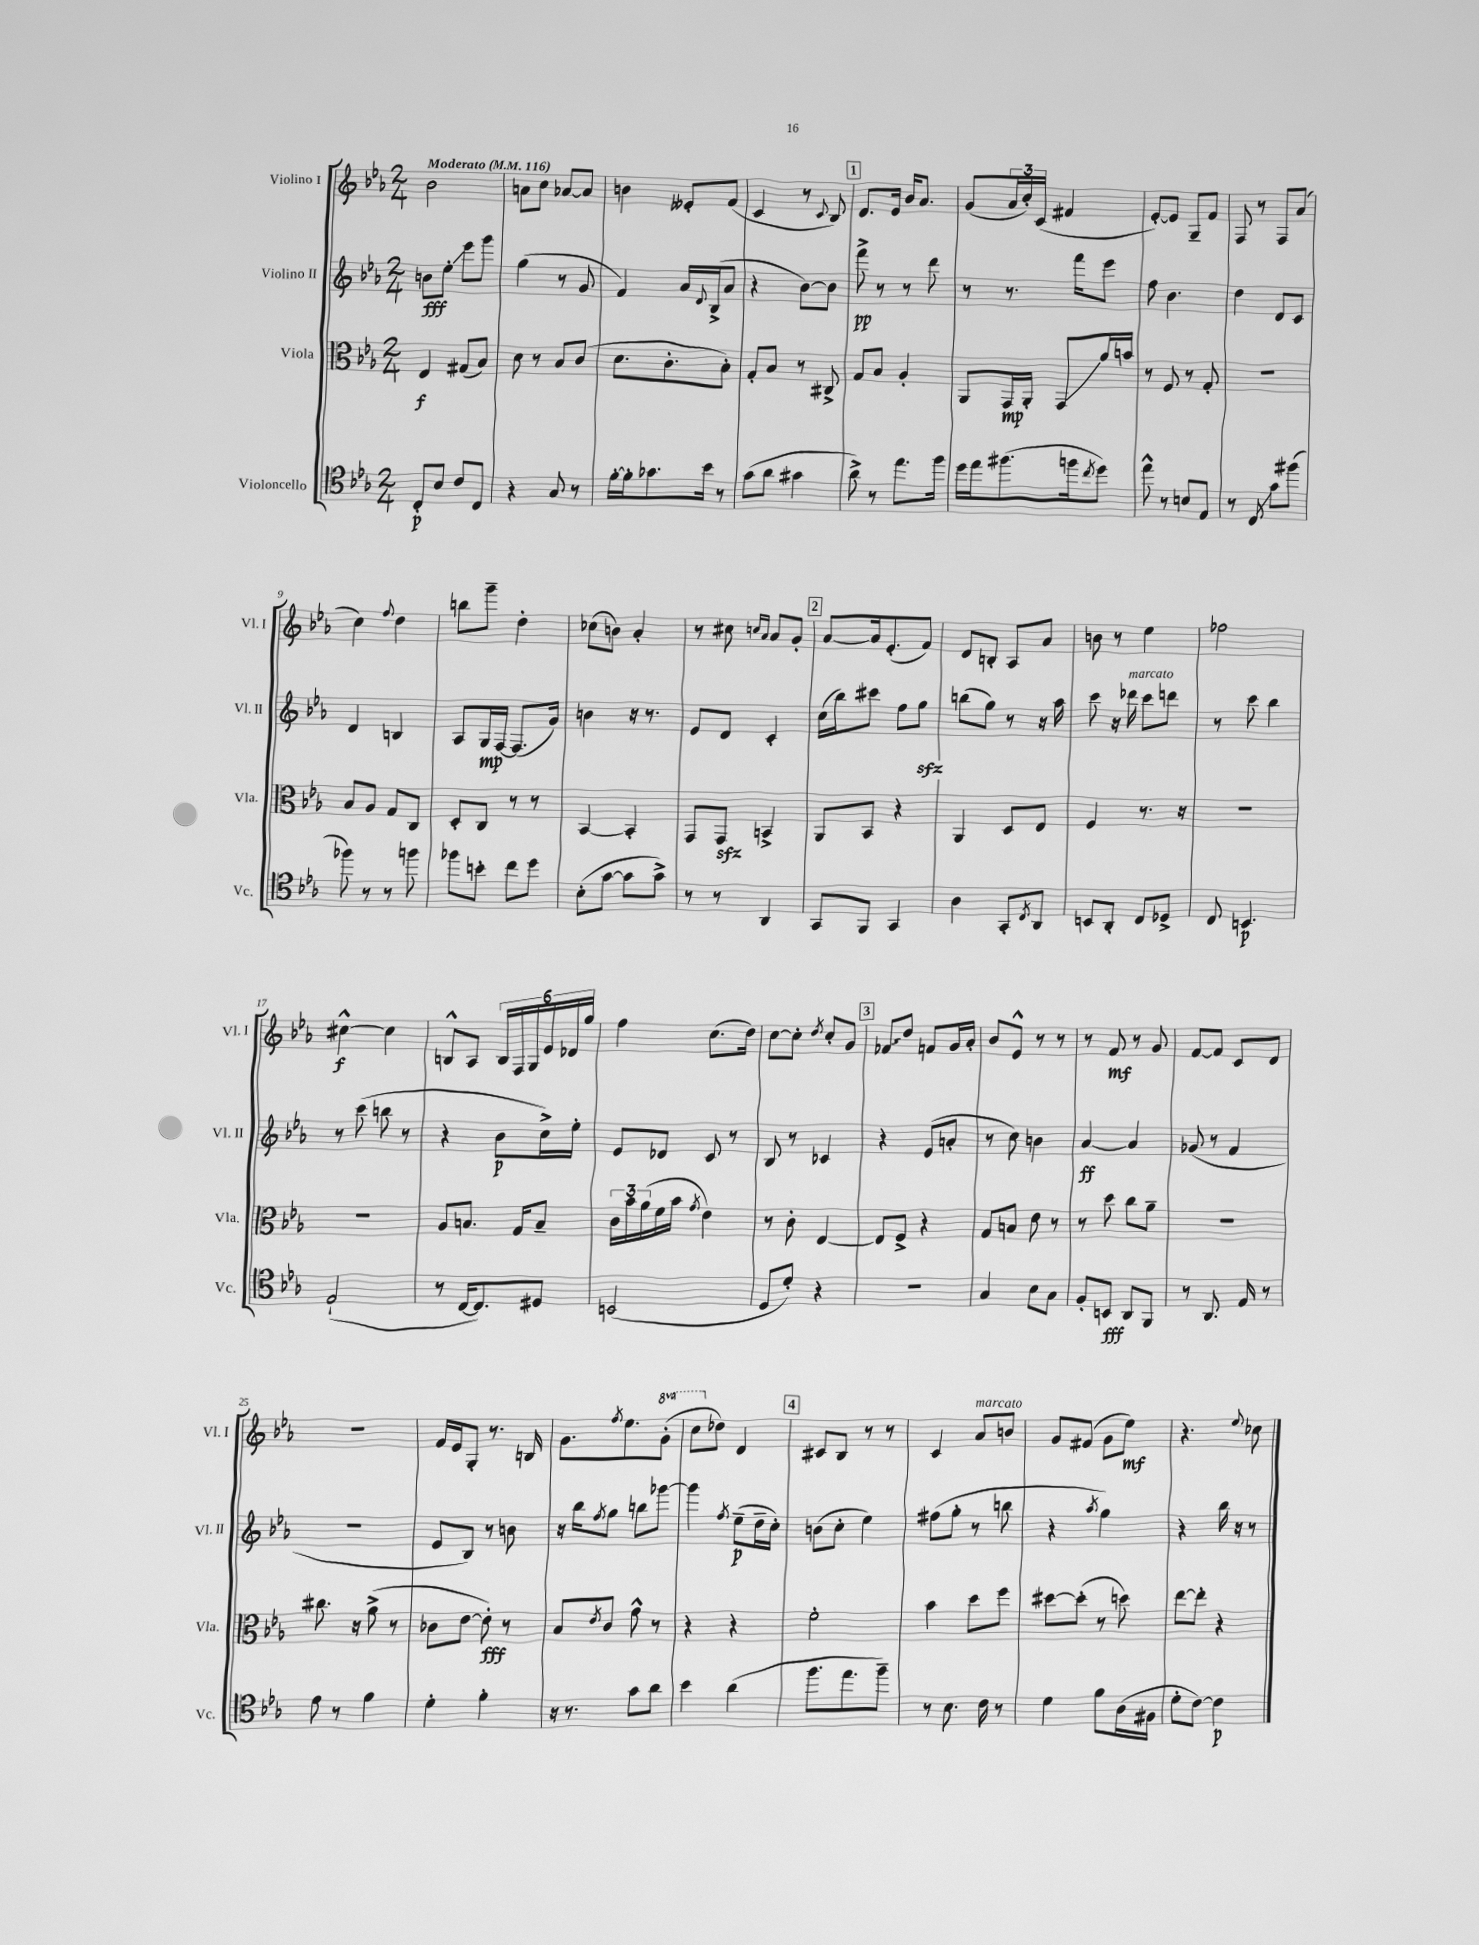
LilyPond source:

<<
\new StaffGroup <<
\new Staff = "s0" \with { instrumentName = "Violino I" shortInstrumentName = "Vl. I" } {
    \clef treble \key ees \major \numericTimeSignature \time 2/4 \set Staff.ottavationMarkups = #ottavation-simple-ordinals \tempo "Moderato" 4 = 116
    bes'2 |
    a'8 c''8 aes'8~ aes'8 |
    b'4 eeses'8-. f'8( |
    c'4 r8 \appoggiatura { c'8 } bes8) |
    \mark \markup { \box "1" } d'8. ees'16 bes'16 aes'8. |
    g'8( \tuplet 3/2 { aes'16 c''16-.) c'16( } fis'4 |
    ees'8~-.) ees'8 g8-- f'8 |
    f8 r8 f8 aes'8( |
    c''4) \appoggiatura { f''8 } d''4 |
    b''8 g'''8-- d''4-. |
    ces''8( b'8) aes'4-. |
    r8 cis''8 \grace { c''16 aes'16 } aes'8 g'8-. |
    \mark \markup { \box "2" } aes'8~ aes'16 ees'8.-.( f'8) |
    d'8 b8-. aes8 aes'8 |
    b'8 r8 ees''4 |
    fes''2 |
    cis''4~-^\f cis''4 |
    b8-^ aes8 \tuplet 6/4 { b16 f16 g16 ees'16 des'16 g''16 } |
    f''4 c''8.( d''16) |
    c''8~ c''8-. \acciaccatura { d''8 } c''8-. g'8 |
    \mark \markup { \box "3" } \once \override Glissando.style = #'zigzag fes'8\glissando d''8 f'8 g'16 aes'16-. |
    bes'8 ees'8-^ r8 r8 |
    r8 f'8\mf r8 g'8 |
    f'8~ f'8 c'8 d'8 |
    R2 |
    f'16 ees'16 g8-. r8. b16 |
    g'8. \acciaccatura { f''8 } ees''8. \ottava #1 g''8-.( |
    c'''8 \ottava #0 des''8) d'4 |
    \mark \markup { \box "4" } cis'8 bes8 r8 r8 |
    c'4 aes'8^\markup { \italic "marcato" } b'8 |
    g'8 fis'8( g'8 ees''8\mf) |
    r4. \appoggiatura { ees''8 } ces''8 \bar "|." |
}
\new Staff = "s1" \with { instrumentName = "Violino II" shortInstrumentName = "Vl. II" } {
    \clef treble \key ees \major \numericTimeSignature \time 2/4
    b'8\fff ees''8-.\glissando ees'''8 g'''8 |
    g''4( r8 g'8 |
    f'4) aes'16 \appoggiatura { d'8 } bes16->( aes'8 |
    r4 bes'8~) bes'8 |
    \mark \markup { \box "1" } f'''8->\pp r8 r8 d'''8 |
    r8 r8. f'''16 ees'''8 |
    f''8 bes'4. |
    d''4 d'8 c'8 |
    d'4 b4 |
    aes8 g16\mp f16~ f8.( g'16) |
    b'4 r16 r8. |
    ees'8 d'8 c'4-. |
    \mark \markup { \box "2" } c''16( bes''16) cis'''8 f''8 g''8\sfz |
    b''8( g''8) r8 r16 aes''16 |
    c'''8 r16 des'''16^\markup { \italic "marcato" } c'''8 d'''8 |
    r8 c'''8 bes''4 |
    r8 c'''8( b''8 r8 |
    r4 bes'8\p c''16->) ees''16-. |
    ees'8 des'8 c'8 r8 |
    bes8 r8 ces'4 |
    \mark \markup { \box "3" } r4 ees'8( a'8-. |
    r8 c''8) b'4 |
    aes'4~\ff aes'4 |
    ges'8( r8 f'4 |
    R2 |
    ees'8 bes8) r8 b'8 |
    r16 bes''16 \acciaccatura { f''8 } g''8 b''8 ges'''8~ |
    ges'''4 \acciaccatura { f''8 } ees''8--\p( d''16-- c''16-.) |
    \mark \markup { \box "4" } b'8( c''8-. ees''4) |
    fis''8( g''8-. r8 b''8 |
    r4 \acciaccatura { aes''8 } g''4) |
    r4 bes''16 r16 r8 \bar "|." |
}
\new Staff = "s2" \with { instrumentName = "Viola" shortInstrumentName = "Vla." } {
    \clef alto \key ees \major \numericTimeSignature \time 2/4
    ees4\f gis8( bes8) |
    d'8 r8 bes8 c'8( |
    d'8. c'8.-. bes8-.) |
    g8-. bes8 r8 cis8-> |
    \mark \markup { \box "1" } g8 bes8 aes4-. |
    aes,8 g,16\mp aes,16-. g,8\glissando aes'16 b'16 |
    r8 f8 r8 g8-. |
    R2 |
    bes8 aes8 g8 c8 |
    d8-. c8 r8 r8 |
    bes,4~ bes,4-. |
    g,8 g,8\sfz b,4-> |
    \mark \markup { \box "2" } aes,8 bes,8 r4 |
    aes,4 d8 ees8 |
    f4 r8. r16 |
    R2 |
    R2 |
    aes8 b8. g16 b8-- |
    \tuplet 3/2 { c'16 bes'16 aes'16( } f'16 bes'16 \acciaccatura { g'8 } ees'4) |
    r8 c'8-. ees4~ |
    \mark \markup { \box "3" } ees8 f8-> r4 |
    g8 b8 ees'8 r8 |
    r8 d''8 c''8 aes'8-- |
    r2 |
    cis''8. r16 aes'8->( r8 |
    ces'8 ees'8~ ees'8-.\fff) r8 |
    bes8 \acciaccatura { ees'8 } c'8 g'8-^ r8 |
    r4 r4 |
    \mark \markup { \box "4" } f'2-. |
    bes'4 d''8 f''8 |
    dis''8~ dis''8-.( r8 d''8) |
    ees''8~ ees''8-. r4 \bar "|." |
}
\new Staff = "s3" \with { instrumentName = "Violoncello" shortInstrumentName = "Vc." } {
    \clef tenor \key ees \major \numericTimeSignature \time 2/4
    c8-.\p bes8 c'8 c8 |
    r4 g8 r8 |
    f'16~-. f'16-. ges'8. bes'16 r8 |
    g'8( aes'8 gis'4 |
    \mark \markup { \box "1" } aes'8->) r8 ees''8. f''16 |
    d''16 ees''16 fis''8.( f''16 \acciaccatura { c''8 } d''8) |
    ees''8-^ r8 b8 ees8 |
    r8 c8\glissando g'8 fis''8( |
    fes''8) r8 r8 f''8 |
    fes''8 b'8-. c''8 d''8 |
    bes8-.( g'8~ g'8 g'8->) |
    r8 r8 aes,4 |
    \mark \markup { \box "2" } g,8 f,8 g,4 |
    aes4 g,8-. \acciaccatura { c8 } aes,8 |
    b,8 aes,8-. c8 des8-> |
    c8 b,4.\p |
    ees2-!( |
    r8 c16~ c8.) dis8 |
    b,2( |
    d8 d'8-.) r4 |
    \mark \markup { \box "3" } r2 |
    g4 bes8 g8 |
    f8-. b,8\fff aes,8 f,8 |
    r8 aes,8. ees16 r8 |
    ees'8 r8 f'4 |
    d'4-. f'4-. |
    r16 r8. g'8 aes'8 |
    bes'4 aes'4( |
    \mark \markup { \box "4" } f''8. ees''8. f''8--) |
    r8 bes8. c'16 r8 |
    d'4 f'8 aes16( fis16 |
    d'8-. c'8~) c'4\p \bar "|." |
}
>>
>>
